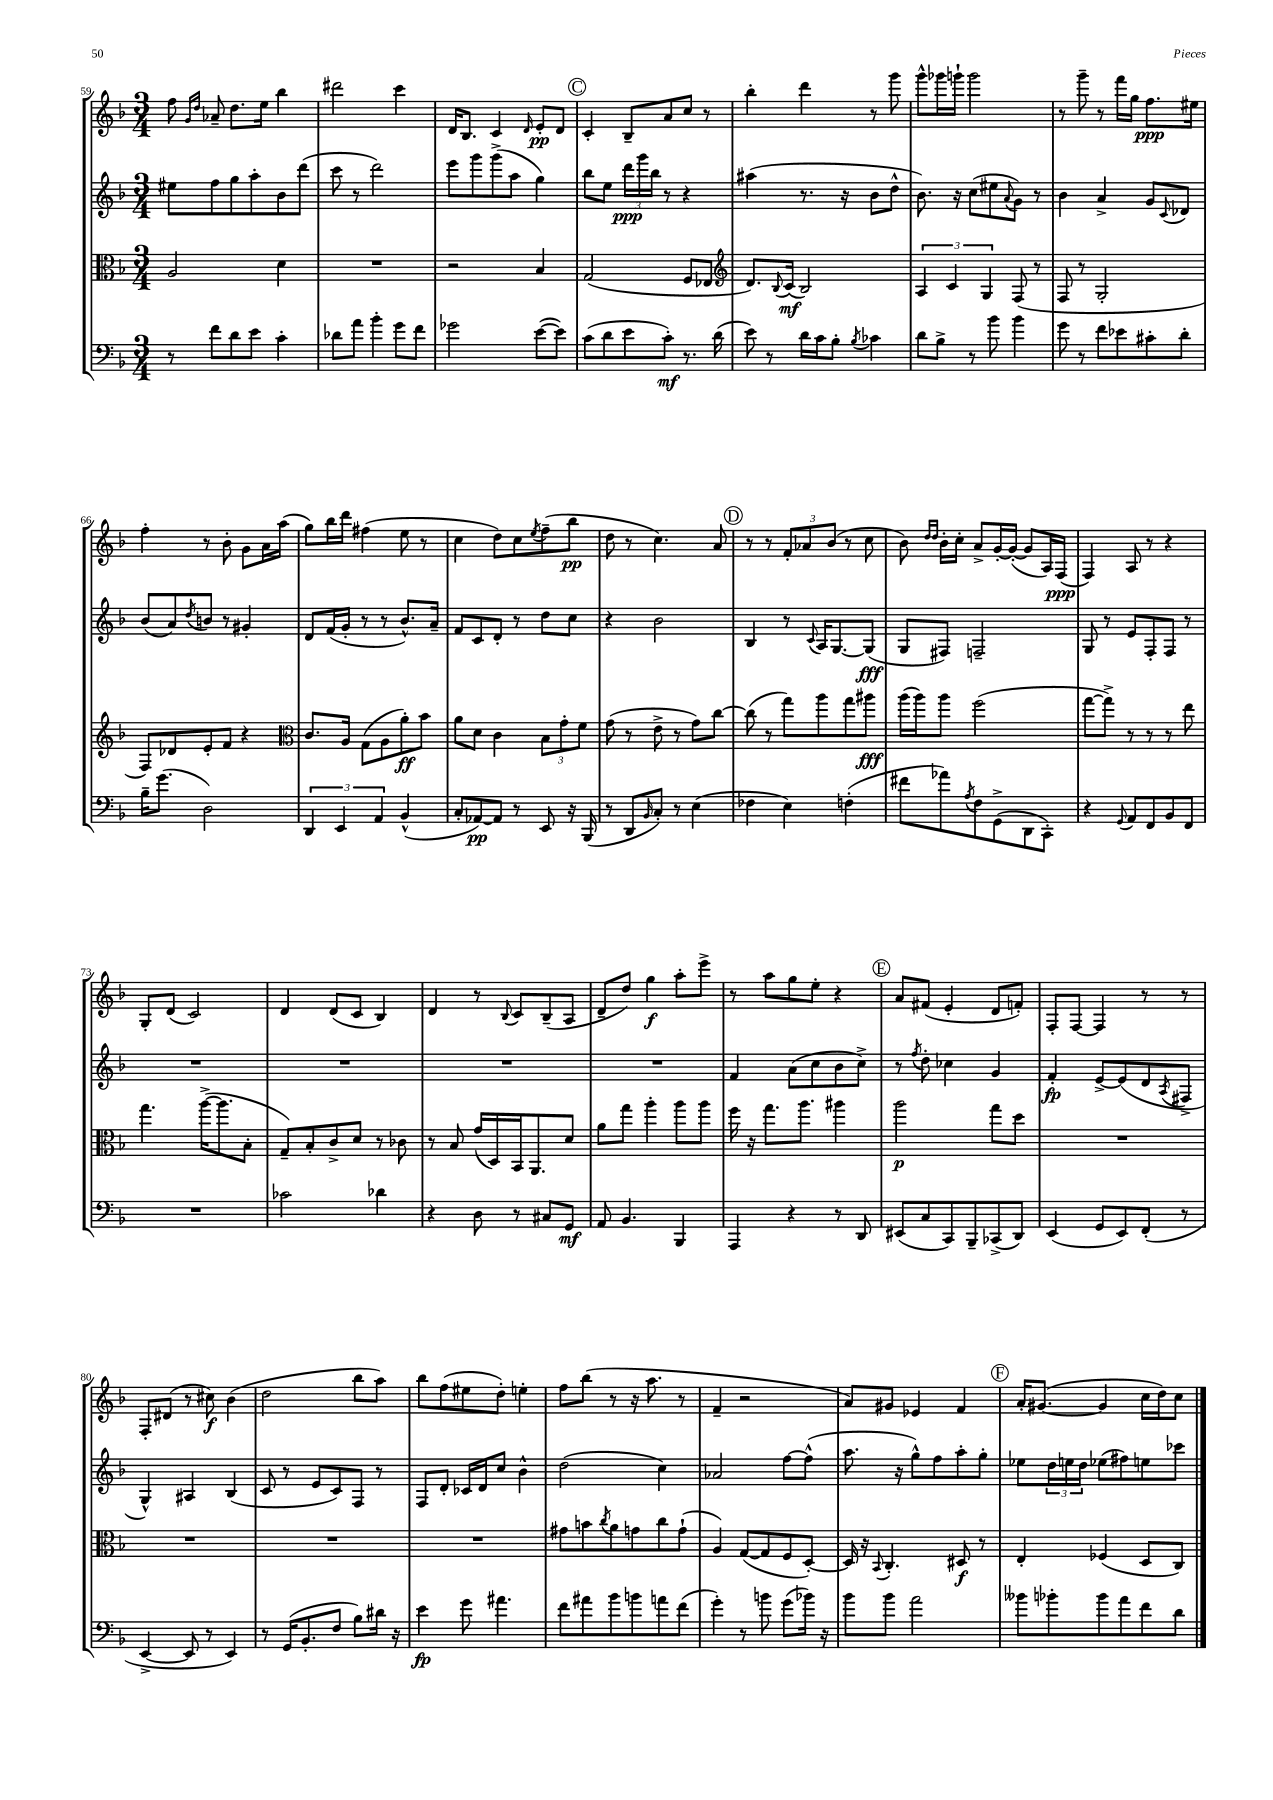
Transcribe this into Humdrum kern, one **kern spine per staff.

**kern	**dynam	**kern	**dynam	**kern	**dynam	**kern	**dynam
*part4	*part4	*part3	*part3	*part2	*part2	*part1	*part1
*staff4	*staff4	*staff3	*staff3	*staff2	*staff2	*staff1	*staff1
*clefF4	*	*clefC3	*	*clefG2	*	*clefG2	*
*k[b-]	*	*k[b-]	*	*k[b-]	*	*k[b-]	*
*M3/4	*	*M3/4	*	*M3/4	*	*M3/4	*
=59	=59	=59	=59	=59	=59	=59	=59
8r	.	2A/	.	8ee#X\L	.	8ff\	.
.	.	.	.	.	.	16qqg/LL	.
.	.	.	.	.	.	16qqdd/JJ	.
8f\L	.	.	.	8ff\	.	8a-X~/	.
8d\	.	.	.	8gg\	.	8.dd\L	.
8e\J	.	.	.	8aa'\	.	.	.
.	.	.	.	.	.	16ee\Jk	.
4c'\	.	4d\	.	8b-\	.	4bb-\	.
.	.	.	.	(8ddd\J	.	.	.
=60	=60	=60	=60	=60	=60	=60	=60
8d-X\L	.	2.r	.	8ccc\	.	2ddd#X\	.
8a\J	.	.	.	8r	.	.	.
4b-'\	.	.	.	2ddd\)	.	.	.
8g\L	.	.	.	.	.	4ccc\	.
8f\J	.	.	.	.	.	.	.
=61	=61	=61	=61	=61	=61	=61	=61
2g-X\	.	2r	.	8eee\L	.	16d/KL	.
.	.	.	.	.	.	8.B-/J	.
.	.	.	.	8ggg\	.	.	.
.	.	.	.	(8ggg^\	.	4c/	.
.	.	.	.	8aa\J	.	.	.
.	.	.	.	.	.	16qqd/	.
([8e\L	.	4B-/	.	4gg\)	.	8e'/L	pp
8e\J])	.	.	.	.	.	8d/J	.
!!LO:REH:place=s1:t=C
=62	=62	=62	=62	=62	=62	=62	=62
(8c\L	.	(2G/	.	8bb-\L	.	4c'/	.
8d\	.	.	.	8ee\J	.	.	.
8e\	.	.	.	24ddd\LL	ppp	8B-~/L	.
.	.	.	.	24ggg\	.	.	.
.	.	.	.	24bb-\JJ	.	.	.
8c'\J)	mf	.	.	8r	.	8a/	.
8.r	.	8F/L	.	4r	.	8cc/J	.
.	.	8E-X/J	.	.	.	8r	.
(16d\	.	.	.	.	.	.	.
=63	=63	=63	=63	=63	=63	=63	=63
*	*	*clefG2	*	*	*	*	*
8e\)	.	8.d/L)	.	(4aa#X\	.	4bb-'\	.
8r	.	.	.	.	.	.	.
.	.	8qqB-/	.	.	.	.	.
.	.	(16c/Jk	mf	.	.	.	.
16d\LL	.	2B-/)	.	8.r	.	4ddd\	.
16c\J	.	.	.	.	.	.	.
8B-'\J	.	.	.	.	.	.	.
.	.	.	.	16r	.	.	.
8qB-/	.	.	.	.	.	.	.
4c-X\	.	.	.	8b-\L	.	8r	.
.	.	.	.	8dd^^\J	.	8ggg\	.
=64	=64	=64	=64	=64	=64	=64	=64
8d\L	.	6A/	.	8.b-\)	.	8ggg^^\L	.
8B-^\J	.	.	.	.	.	16ggg-X\L	.
.	.	6c/	.	.	.	.	.
.	.	.	.	16r	.	16gggn`\JJ	.
8r	.	.	.	(8cc\L	.	2ggg\	.
.	.	6G/	.	.	.	.	.
8b-\	.	.	.	8ee#X\	.	.	.
.	.	.	.	8qqa/	.	.	.
4b-\	.	(8F/	.	8g\J)	.	.	.
.	.	8r	.	8r	.	.	.
=65	=65	=65	=65	=65	=65	=65	=65
8g\	.	8F/	.	4b-\	.	8r	.
8r	.	8r	.	.	.	8ggg~\	.
8f\L	.	2G'/	.	4a^/	.	8r	.
8e-X\	.	.	.	.	.	16fff\LL	.
.	.	.	.	.	.	16gg\JJ	.
8c#X'\	.	.	.	8g/L	.	8.ff\L	ppp
.	.	.	.	8qqc/	.	.	.
8d'\J	.	.	.	8d-X/J	.	.	.
.	.	.	.	.	.	16ee#X\Jk	.
!!LO:LB:g=z
=66	=66	=66	=66	=66	=66	=66	=66
16B-~\KL	.	8F/L)	.	(8b-/L	.	4ff'\	.
(8.g\J	.	.	.	.	.	.	.
.	.	8d-X/	.	8a/)	.	.	.
.	.	.	.	8qdd/	.	.	.
2D\)	.	8e'/	.	8bn/J	.	8r	.
.	.	8f/J	.	8r	.	8b-'\	.
.	.	4r	.	4g#X'/	.	8g\L	.
.	.	.	.	.	.	16a\L	.
.	.	.	.	.	.	(16aa\JJ	.
=67	=67	=67	=67	=67	=67	=67	=67
*	*	*clefC3	*	*	*	*	*
6DD/	.	8.c/L	.	8d/L	.	8gg\L)	.
.	.	.	.	(16f/L	.	16bb-\L	.
6EE/	.	.	.	.	.	.	.
.	.	16A/Jk	.	16g'/JJ	.	16ddd\JJ	.
.	.	(8G\L	.	8r	.	(4ff#X\	.
6AA/	.	.	.	.	.	.	.
.	.	8A\	.	8r	.	.	.
(4BB-^^/	.	8a'\)	ff	8.b-^^/L)	.	8ee\	.
.	.	8b-\J	.	.	.	8r	.
.	.	.	.	16a~/Jk	.	.	.
=68	=68	=68	=68	=68	=68	=68	=68
8C'/L	.	8a\L	.	8f/L	.	4cc\	.
[8AA-X/)	pp	8d\J	.	8c/	.	.	.
8AA-/J]	.	4c\	.	8d'/J	.	8dd\L)	.
8r	.	.	.	8r	.	8cc\	.
.	.	.	.	.	.	8qee/	.
8EE/	.	12B-\L	.	8dd\L	.	(8ff~\	.
.	.	12g'\	.	.	.	.	.
16r	.	.	.	8cc\J	.	8bb-\J	pp
.	.	12f\J	.	.	.	.	.
(16BBB-/	.	.	.	.	.	.	.
=69	=69	=69	=69	=69	=69	=69	=69
8r	.	(8g\	.	4r	.	8dd\	.
8DD/L	.	8r	.	.	.	8r	.
16qqBB-/	.	.	.	.	.	.	.
8C'/J)	.	8e^\	.	2b-\	.	4.cc\)	.
8r	.	8r	.	.	.	.	.
(4E\	.	8g\L)	.	.	.	.	.
.	.	[8cc\J	.	.	.	8a/	.
!!LO:REH:place=s1:t=D
=70	=70	=70	=70	=70	=70	=70	=70
4F-X\	.	(8cc\]	.	4B-/	.	8r	.
.	.	8r	.	.	.	8r	.
4E\)	.	8gg\L)	.	8r	.	12f'/L	.
.	.	.	.	.	.	12a-X/	.
.	.	.	.	8qqc/	.	.	.
.	.	8aa\	.	16A/KL	.	.	.
.	.	.	.	.	.	(12b-/J	.
.	.	.	.	[8.G/	.	.	.
(4Fn'\	.	8gg\	.	.	.	8r	.
.	.	8aa#X\J	fff	(8G/J]	fff	8cc\	.
=71	=71	=71	=71	=71	=71	=71	=71
8f#X\L	.	(16aa\LL	.	8G/L	.	8b-\)	.
.	.	16aa\J)	.	.	.	.	.
.	.	.	.	.	.	16qqdd/LL	.
.	.	.	.	.	.	16qqdd/JJ	.
8a-X\)	.	8aa\J	.	8F#X/J)	.	16b-'\LL	.
.	.	.	.	.	.	16cc'\JJ	.
8qA/	.	.	.	.	.	.	.
8F\	.	(2ff\	.	2Fn~/	.	8a^/L	.
(8GG^\	.	.	.	.	.	[16g'/L	.
.	.	.	.	.	.	(16g'/JJ_	.
8DD\	.	.	.	.	.	8g/L]	.
8CC'\J)	.	.	.	.	.	16A/L)	.
.	.	.	.	.	.	(16F/JJ	ppp
=72	=72	=72	=72	=72	=72	=72	=72
4r	.	[8gg\L	.	8G/	.	4F/)	.
.	.	8gg^\J])	.	8r	.	.	.
8qqGG/	.	.	.	.	.	.	.
8AA/L	.	8r	.	8e/L	.	8A/	.
8FF/	.	8r	.	8F'/	.	8r	.
8BB-/	.	8r	.	8F/J	.	4r	.
8FF/J	.	8ee\	.	8r	.	.	.
!!LO:LB:g=z
=73	=73	=73	=73	=73	=73	=73	=73
2.r	.	4.gg\	.	2.r	.	8G'/L	.
.	.	.	.	.	.	(8d/J	.
.	.	.	.	.	.	2c/)	.
.	.	([16aa^\KL	.	.	.	.	.
.	.	8.aa\]	.	.	.	.	.
.	.	8B-'\J	.	.	.	.	.
=74	=74	=74	=74	=74	=74	=74	=74
2c-X\	.	8G~/L)	.	2.r	.	4d/	.
.	.	8B-'/	.	.	.	.	.
.	.	8c^/	.	.	.	(8d/L	.
.	.	8d/J	.	.	.	8c/J	.
4d-X\	.	8r	.	.	.	4B-/)	.
.	.	8c-X\	.	.	.	.	.
=75	=75	=75	=75	=75	=75	=75	=75
4r	.	8r	.	2.r	.	4d/	.
.	.	8B-/	.	.	.	.	.
8D\	.	(16g/LL	.	.	.	8r	.
.	.	16D/)	.	.	.	.	.
.	.	.	.	.	.	8qqB-/	.
8r	.	16BB-/J	.	.	.	8c/L	.
.	.	8.AA/	.	.	.	.	.
8C#X/L	.	.	.	.	.	(8B-~/	.
8GG/J	mf	8d/J	.	.	.	8A/J	.
=76	=76	=76	=76	=76	=76	=76	=76
8AA/	.	8a\L	.	2.r	.	8d~/L	.
4.BB-/	.	8gg\J	.	.	.	8dd/J)	.
.	.	4aa'\	.	.	.	4gg\	f
4BBB-/	.	8aa\L	.	.	.	8aa'\L	.
.	.	8aa\J	.	.	.	8eee^\J	.
=77	=77	=77	=77	=77	=77	=77	=77
4AAA/	.	16ff\	.	4f/	.	8r	.
.	.	16r	.	.	.	.	.
.	.	8.gg\L	.	.	.	8aa\L	.
4r	.	.	.	(8a\L	.	8gg\	.
.	.	8.aa\J	.	.	.	.	.
.	.	.	.	8cc\	.	8ee'\J	.
8r	.	4aa#X\	.	8b-\	.	4r	.
8DD/	.	.	.	8cc^\J)	.	.	.
!!LO:REH:place=s1:t=E
=78	=78	=78	=78	=78	=78	=78	=78
(8EE#X/L	.	2aa\	p	8r	.	8a/L	.
.	.	.	.	8qff/	.	.	.
8C/	.	.	.	8dd'\	.	(8f#X/J	.
8CC/)	.	.	.	4cc-X\	.	4e'/	.
8BBB-~/	.	.	.	.	.	.	.
(8CC-X^/	.	8gg\L	.	4g/	.	8d/L	.
8DD/J)	.	8dd\J	.	.	.	8fn'/J)	.
=79	=79	=79	=79	=79	=79	=79	=79
(4EE/	.	2.r	.	4f'/	fp	8F'/L	.
.	.	.	.	.	.	[8F/J	.
8GG/L	.	.	.	[8e^/L	.	4F/]	.
8EE/)	.	.	.	(8e/]	.	.	.
(8FF'/J	.	.	.	8d/	.	8r	.
.	.	.	.	8qA/	.	.	.
8r	.	.	.	8F#X^/J	.	8r	.
!!LO:LB:g=z
=80	=80	=80	=80	=80	=80	=80	=80
[4EE^/	.	2.r	.	4G^^/)	.	8F'/L	.
.	.	.	.	.	.	(8d#X/J	.
8EE/]	.	.	.	4A#X/	.	8r	.
8r	.	.	.	.	.	8cc#X\)	f
4EE/)	.	.	.	(4B-/	.	(4b-\	.
=81	=81	=81	=81	=81	=81	=81	=81
8r	.	2.r	.	8c/	.	2dd\	.
(16GG/KL	.	.	.	8r	.	.	.
8.BB-'/	.	.	.	.	.	.	.
.	.	.	.	8e/L	.	.	.
8F/J	.	.	.	8c/)	.	.	.
8B-\L)	.	.	.	8F/J	.	8bb-\L	.
16d#X\Jk	.	.	.	8r	.	8aa\J)	.
16r	.	.	.	.	.	.	.
=82	=82	=82	=82	=82	=82	=82	=82
4e\	fp	2.r	.	8F/L	.	8bb-\L	.
.	.	.	.	8d'/J	.	(8ff\	.
8g\	.	.	.	16c-X/LL	.	8ee#X\	.
.	.	.	.	16d/J	.	.	.
4.a#X\	.	.	.	8cc/J	.	8dd'\J)	.
.	.	.	.	4b-^^\	.	4een'\	.
=83	=83	=83	=83	=83	=83	=83	=83
8f\L	.	8g#X\L	.	(2dd\	.	8ff\L	.
8a#X\	.	8bn\	.	.	.	(8bb-\J	.
.	.	8qcc/	.	.	.	.	.
8b-\	.	8a\	.	.	.	8r	.
8bn\	.	8gn\	.	.	.	16r	.
.	.	.	.	.	.	8.aa\	.
8an\	.	8cc\	.	4cc\)	.	.	.
(8f\J	.	(8g`\J	.	.	.	8r	.
=84	=84	=84	=84	=84	=84	=84	=84
4g'\)	.	4A/)	.	2a-X/	.	4f~/	.
8r	.	([8G/L	.	.	.	2r	.
8bn\	.	8G/]	.	.	.	.	.
(8g\L	.	8F/	.	[8ff\L	.	.	.
16b-X\Jk)	.	[8D'/J)	.	(8ff^^\J]	.	.	.
16r	.	.	.	.	.	.	.
=85	=85	=85	=85	=85	=85	=85	=85
8b-\L	.	16D/]	.	8.aa\	.	8a/L)	.
.	.	16r	.	.	.	.	.
.	.	8qqBB-/	.	.	.	.	.
8b-\J	.	4.C'/	.	.	.	8g#X/J	.
.	.	.	.	16r	.	.	.
2a\	.	.	.	8gg^^\L)	.	4e-X/	.
.	.	.	.	8ff\	.	.	.
.	.	8D#X/	f	8aa'\	.	4f/	.
.	.	8r	.	8gg'\J	.	.	.
!!LO:REH:place=s1:t=F
=86	=86	=86	=86	=86	=86	=86	=86
8b--X\L	.	4E'/	.	8ee-X\L	.	16a'/KL	.
.	.	.	.	.	.	([8.g#X/J	.
8b-X'\	.	.	.	24dd\L	.	.	.
.	.	.	.	24een\	.	.	.
.	.	.	.	24dd\JJ	.	.	.
8b-\	.	(4F-X/	.	(8ee-X\L	.	4g#/]	.
8a\	.	.	.	8ff#X\)	.	.	.
8f\	.	8D/L	.	8een\	.	16cc\LL	.
.	.	.	.	.	.	16dd\J)	.
8d\J	.	8C/J)	.	8ccc-X\J	.	8cc\J	.
==	==	==	==	==	==	==	==
*-	*-	*-	*-	*-	*-	*-	*-
